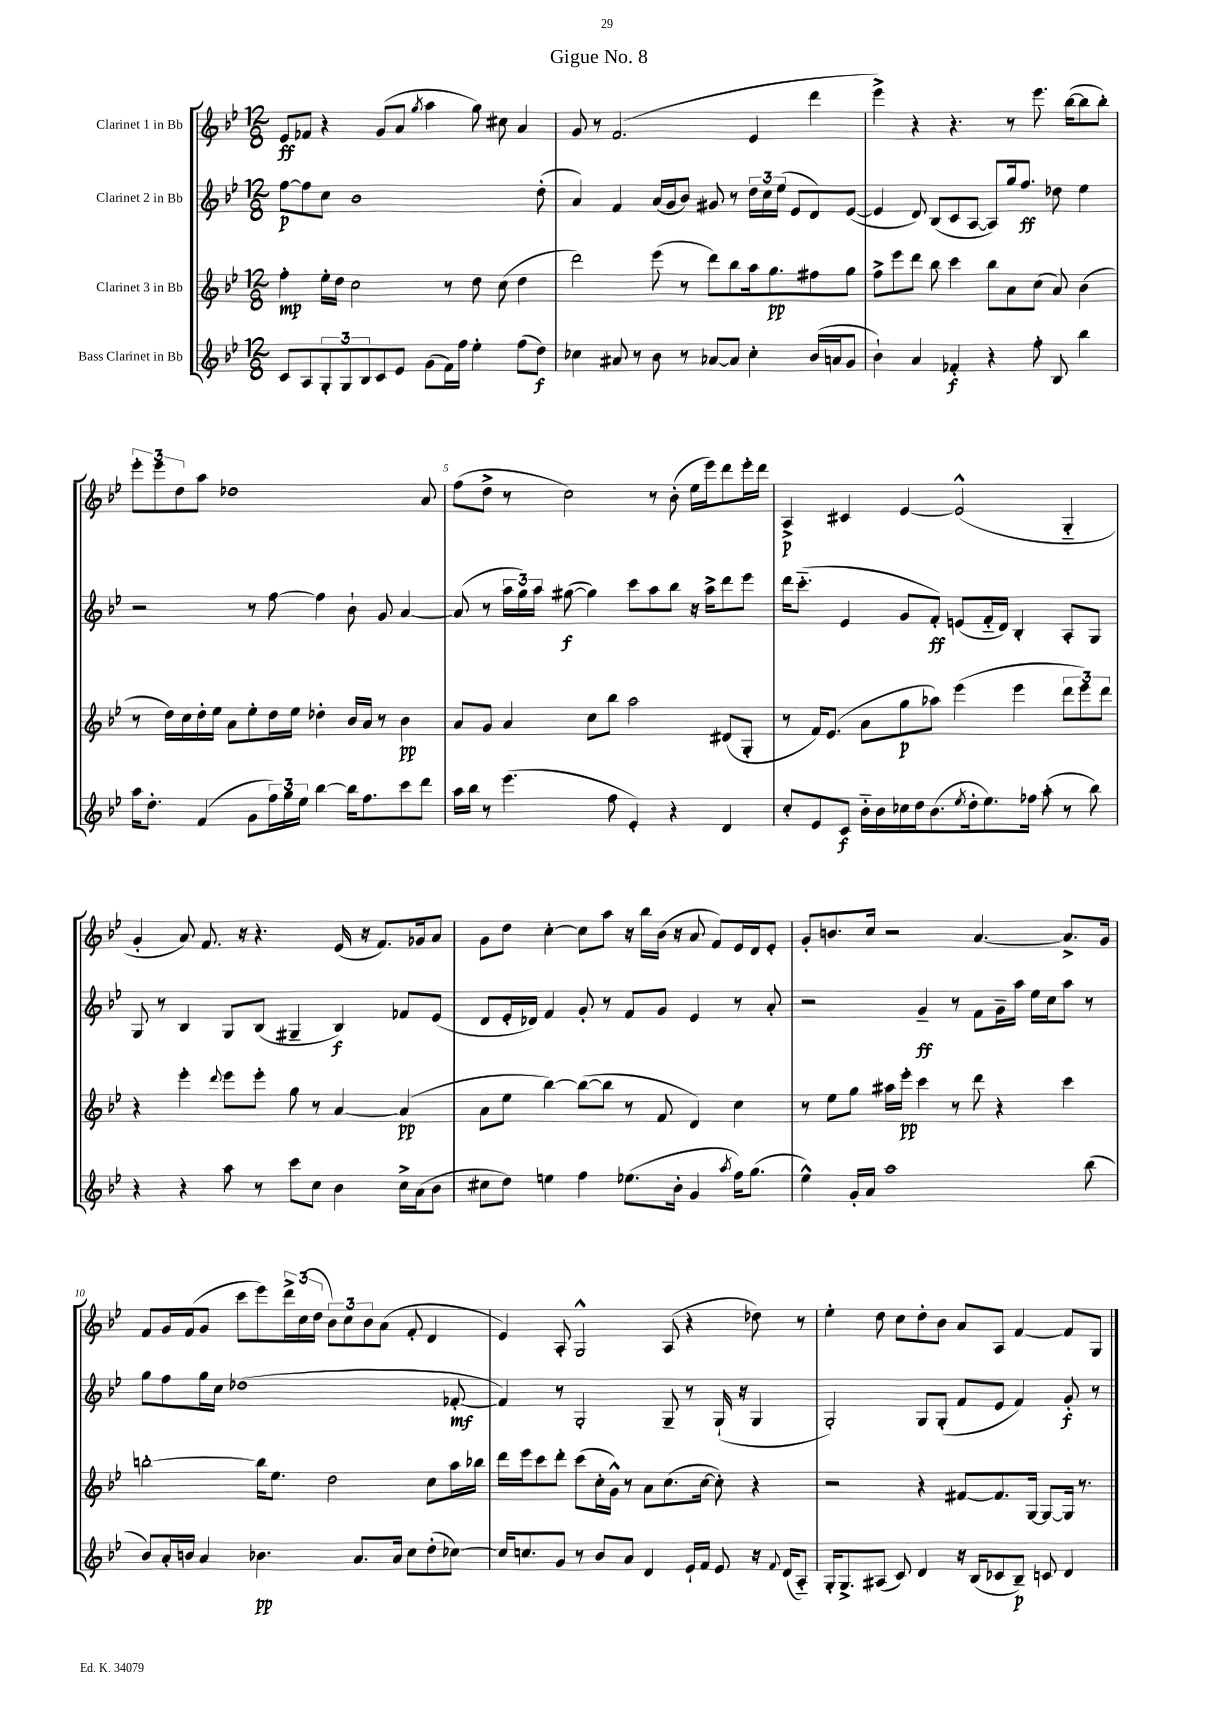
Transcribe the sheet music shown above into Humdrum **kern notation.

**kern	**dynam	**kern	**dynam	**kern	**dynam	**kern	**dynam
*part4	*part4	*part3	*part3	*part2	*part2	*part1	*part1
*staff4	*staff4	*staff3	*staff3	*staff2	*staff2	*staff1	*staff1
*I"Bass Clarinet in Bb	*	*I"Clarinet 3 in Bb	*	*I"Clarinet 2 in Bb	*	*I"Clarinet 1 in Bb	*
*clefG2	*	*clefG2	*	*clefG2	*	*clefG2	*
*k[b-e-]	*	*k[b-e-]	*	*k[b-e-]	*	*k[b-e-]	*
*M12/8	*	*M12/8	*	*M12/8	*	*M12/8	*
=1	=1	=1	=1	=1	=1	=1	=1
8c/L	.	4ff'\	mp	[8ff\L	p	8e-/L	ff
8A/	.	.	.	8ff\]	.	8f-X/J	.
12G'/	.	16ee-'\LL	.	8cc\J	.	4r	.
.	.	16dd\JJ	.	.	.	.	.
12G/	.	.	.	.	.	.	.
.	.	2cc\	.	1b-	.	.	.
12B-/	.	.	.	.	.	.	.
8c/	.	.	.	.	.	(8g/L	.
8e-/J	.	.	.	.	.	8a/J	.
.	.	.	.	.	.	8qgg/	.
(8g\L	.	.	.	.	.	4aa\	.
16f\L)	.	8r	.	.	.	.	.
16ff\JJ	.	.	.	.	.	.	.
4ee-'\	.	8dd\	.	.	.	8gg\)	.
.	.	(8cc\	.	.	.	8cc#X\	.
(8ff\L	.	4dd\	.	.	.	4a/	.
8dd\J)	f	.	.	(8dd'\	.	.	.
=2	=2	=2	=2	=2	=2	=2	=2
4cc-X\	.	2ddd\)	.	4a/)	.	8g/	.
.	.	.	.	.	.	8r	.
8a#X/	.	.	.	4f/	.	(2.f/	.
8r	.	.	.	.	.	.	.
8b-\	.	(8eee-\	.	(16a/LL	.	.	.
.	.	.	.	16g/J	.	.	.
8r	.	8r	.	8b-/J)	.	.	.
[8a-X/L	.	8ddd\L)	.	8g#X/	.	.	.
8a-/J]	.	8bb-\	.	8r	.	.	.
4cc-'\	.	16aa\k	.	24dd\LL	.	4e-/	.
.	.	.	.	24cc\	.	.	.
.	.	8.gg\	pp	.	.	.	.
.	.	.	.	(24ee-\JJ	.	.	.
.	.	.	.	8e-/L	.	.	.
(16b-/LL	.	8ff#X\	.	8d/)	.	4ddd\	.
16an/J	.	.	.	.	.	.	.
8g/J	.	8gg\J	.	([8e-/J	.	.	.
=3	=3	=3	=3	=3	=3	=3	=3
4b-`\)	.	8ff^\L	.	4e-/]	.	4eee-^\)	.
.	.	8eee-\	.	.	.	.	.
4a/	.	8ddd\J	.	8d/)	.	4r	.
.	.	8bb-\	.	(8B-/L	.	.	.
4f-X'/	f	4ccc\	.	8c/	.	4.r	.
.	.	.	.	[8A/J	.	.	.
4r	.	8bb-\L	.	8A/L])	.	.	.
.	.	8a\	.	16gg/k	.	8r	.
.	.	.	.	8.ff/J	ff	.	.
8ff'\	.	(8cc\J	.	.	.	8.eee-\	.
8B-/	.	8a/)	.	8dd-X\	.	.	.
.	.	.	.	.	.	([16bb-\KL	.
4bb-\	.	(4b-\	.	4ee-\	.	8bb-\]	.
.	.	.	.	.	.	8bb-'\J)	.
!!LO:LB:g=z
=4	=4	=4	=4	=4	=4	=4	=4
16aa\KL	.	8r	.	2r	.	12eee-'\L	.
8.dd'\J	.	.	.	.	.	.	.
.	.	.	.	.	.	12eee-\	.
.	.	16dd\LL)	.	.	.	.	.
.	.	.	.	.	.	12dd\	.
.	.	16cc\	.	.	.	.	.
(4f/	.	16dd'\	.	.	.	8aa\J	.
.	.	16ee-\JJ	.	.	.	.	.
.	.	8a\L	.	.	.	1dd-X	.
8g\L	.	8ee-'\	.	8r	.	.	.
24ff\L)	.	16dd\L	.	[8ff\	.	.	.
24gg\	.	.	.	.	.	.	.
.	.	16ee-\JJ	.	.	.	.	.
24ee-\JJ	.	.	.	.	.	.	.
[4bb-\	.	4dd-X'\	.	4ff\]	.	.	.
16bb-\KL]	.	16b-/LL	.	8b-`\	.	.	.
8.ff\	.	16a/JJ	.	.	.	.	.
.	.	8r	.	8g/	.	.	.
8ccc\	.	4b-\	pp	[4a/	.	.	.
8ddd\J	.	.	.	.	.	8a/	.
=5	=5	=5	=5	=5	=5	=5	=5
16aa\LL	.	8a/L	.	(8a/]	.	(8ff\L	.
16bb-\JJ	.	.	.	.	.	.	.
8r	.	8g/J	.	8r	.	8dd^\J	.
(4.eee-\	.	4a/	.	24aa\LL	.	8r	.
.	.	.	.	24gg\)	.	.	.
.	.	.	.	24aa\JJ	.	.	.
.	.	.	.	([8gg#X\	f	2cc\)	.
.	.	8cc\L	.	4gg#\])	.	.	.
8ff\	.	8bb-\J	.	.	.	.	.
4e-'/)	.	2aa\	.	8ccc\L	.	.	.
.	.	.	.	8aa\	.	8r	.
4r	.	.	.	8bb-\J	.	(8b-'\	.
.	.	.	.	16r	.	16ee-\LL	.
.	.	.	.	16aa^\KL	.	16eee-\J)	.
4d/	.	(8d#X/L	.	8ddd\	.	8ddd\	.
.	.	8G'/J	.	8eee-\J	.	16eee-'\L	.
.	.	.	.	.	.	16ddd\JJ	.
=6	=6	=6	=6	=6	=6	=6	=6
8cc'/L	.	8r	.	16ddd\KL	.	4A^/	p
.	.	.	.	(8.ccc\J	.	.	.
8e-/	.	16f/KL)	.	.	.	.	.
.	.	(8.e-/J	.	.	.	.	.
8c/J	f	.	.	4e-/	.	4c#X/	.
16b-\LL	.	8a\L	.	.	.	.	.
16b-\	.	.	.	.	.	.	.
16cc-X\	.	8gg\	p	8g/L	.	[4e-/	.
16dd\J	.	.	.	.	.	.	.
(8.b-\	.	8aa-X\J)	.	8f'/J)	ff	.	.
.	.	(4eee-\	.	(8en/L	.	(2e-^^/]	.
8qee-/	.	.	.	.	.	.	.
16dd'\k	.	.	.	.	.	.	.
8.ee-\)	.	.	.	16f/L	.	.	.
.	.	.	.	16d/JJ)	.	.	.
.	.	4eee-\	.	4B-'/	.	.	.
16ff-X\Jk	.	.	.	.	.	.	.
(8aa'\	.	.	.	.	.	.	.
8r	.	12ddd\L	.	8A'/L	.	4G/	.
.	.	12eee-\)	.	.	.	.	.
8bb-\)	.	.	.	8G/J	.	.	.
.	.	12ddd\J	.	.	.	.	.
!!LO:LB:g=z
=7	=7	=7	=7	=7	=7	=7	=7
4r	.	4r	.	8G/	.	4g'/	.
.	.	.	.	8r	.	.	.
4r	.	4eee-'\	.	4B-/	.	8a/)	.
.	.	.	.	.	.	8.f/	.
.	.	8qqddd/	.	.	.	.	.
8aa\	.	8eee-\L	.	8G/L	.	.	.
.	.	.	.	.	.	16r	.
8r	.	8eee-'\J	.	(8B-/J	.	4.r	.
8ccc\L	.	8gg\	.	4G#X~/	.	.	.
8cc\J	.	8r	.	.	.	.	.
4b-\	.	[4a/	.	4B-/)	f	(16e-/	.
.	.	.	.	.	.	16r	.
.	.	.	.	.	.	8.f/L)	.
16cc^\LL	.	(4a/]	pp	8f-X/L	.	.	.
(16a\J	.	.	.	.	.	16g-X/k	.
8b-\J	.	.	.	(8e-/J	.	8a/J	.
=8	=8	=8	=8	=8	=8	=8	=8
8cc#X\L	.	8a\L	.	8d/L	.	8g\L	.
8dd\J)	.	8ee-\J	.	16e-'/L	.	8dd\J	.
.	.	.	.	16d-X/JJ)	.	.	.
4een\	.	[4bb-\)	.	4f/	.	[4cc'\	.
4ff\	.	(8bb-\L_	.	8g'/	.	8cc\L]	.
.	.	8bb-\J]	.	8r	.	8aa\J	.
(8.ee-X\L	.	8r	.	8f/L	.	16r	.
.	.	.	.	.	.	16bb-\LL	.
.	.	8f/	.	8g/J	.	(16b-\JJ	.
16b-'\Jk	.	.	.	.	.	16r	.
4g/	.	4d/)	.	4e-/	.	8a/	.
.	.	.	.	.	.	8f/L)	.
8qaa/	.	.	.	.	.	.	.
16ff\KL)	.	4cc\	.	8r	.	16e-/L	.
(8.gg\J	.	.	.	.	.	16d/J	.
.	.	.	.	8a'/	.	8e-'/J	.
=9	=9	=9	=9	=9	=9	=9	=9
4ee-^^\)	.	8r	.	2r	.	8g'/L	.
.	.	8ee-\L	.	.	.	8.bn/	.
16g'/LL	.	8gg\J	.	.	.	.	.
16a/JJ	.	.	.	.	.	16cc/Jk	.
1aa	.	16aa#X\LL	.	.	.	2r	.
.	.	16eee-'\JJ	pp	.	.	.	.
.	.	4ccc\	.	4g~/	ff	.	.
.	.	8r	.	8r	.	.	.
.	.	8ddd\	.	8f\L	.	[4.a/	.
.	.	4r	.	16g~\L	.	.	.
.	.	.	.	16aa\JJ	.	.	.
.	.	.	.	16ee-\LL	.	.	.
.	.	.	.	16cc\J	.	.	.
.	.	4ccc\	.	8aa\J	.	8.a^/L]	.
(8bb-\	.	.	.	8r	.	.	.
.	.	.	.	.	.	16g/Jk	.
!!LO:LB:g=z
=10	=10	=10	=10	=10	=10	=10	=10
8b-/L)	.	[2bbn'\	.	8gg\L	.	8f/L	.
16a'/L	.	.	.	8ff\	.	16g/L	.
16bn/JJ	.	.	.	.	.	(16f/J	.
4a/	.	.	.	16gg\L	.	8g/J	.
.	.	.	.	16cc\JJ	.	.	.
.	.	.	.	(1dd-X	.	8ccc\L	.
4.b-X\	pp	16bb\KL]	.	.	.	8eee-\)	.
.	.	8.ee-\J	.	.	.	.	.
.	.	.	.	.	.	24ddd^\L	.
.	.	.	.	.	.	(24cc\	.
.	.	.	.	.	.	24dd\JJ	.
.	.	2dd\	.	.	.	12b-\L)	.
.	.	.	.	.	.	12cc\	.
8.a/L	.	.	.	.	.	.	.
.	.	.	.	.	.	12b-\	.
.	.	.	.	.	.	(8a\J	.
16a/Jk	.	.	.	.	.	.	.
8cc\L	.	.	.	.	.	8f'/	.
(8dd'\	.	8cc\L	.	.	.	4d/	.
[8cc-X\J)	.	16aa\L	.	[8f-X'/	mf	.	.
.	.	16bb-X\JJ	.	.	.	.	.
=11	=11	=11	=11	=11	=11	=11	=11
16cc-/KL]	.	16ddd\LL	.	4f-/])	.	4e-/)	.
8.ccn/	.	16eee-\J	.	.	.	.	.
.	.	8ccc\	.	.	.	.	.
8g/J	.	8ddd'\J	.	8r	.	8A'/	.
8r	.	(8ccc\L	.	2G'/	.	2G^^/	.
8b-/L	.	16cc'\L	.	.	.	.	.
.	.	16g^^\JJ)	.	.	.	.	.
8a/J	.	8r	.	.	.	.	.
4d/	.	8a\L	.	.	.	.	.
.	.	(8.cc\	.	8G~/	.	(8A/	.
16e-`/LL	.	.	.	8r	.	4r	.
16f/JJ	.	[16cc\Jk	.	.	.	.	.
8e-/	.	8cc'\])	.	(16G`/	.	.	.
.	.	.	.	16r	.	.	.
16r	.	4r	.	4G/	.	8dd-X\)	.
8qqf/	.	.	.	.	.	.	.
(16d/KL	.	.	.	.	.	.	.
8A/J)	.	.	.	.	.	8r	.
=12	=12	=12	=12	=12	=12	=12	=12
16G'/KL	.	2r	.	2G'/)	.	4ee-'\	.
8.G^/	.	.	.	.	.	.	.
(8A#X/J	.	.	.	.	.	8dd\	.
8c/)	.	.	.	.	.	8cc\L	.
4d/	.	4r	.	8G/L	.	8dd'\	.
.	.	.	.	(8G'/J	.	8b-\J	.
16r	.	[8f#X/L	.	8f/L	.	8a/L	.
(16B-/KL	.	.	.	.	.	.	.
8c-X/	.	8.f#/]	.	8e-/J	.	8A/J	.
8B-~/J)	p	.	.	4f/)	.	[4f/	.
.	.	[16G/Jk	.	.	.	.	.
8cn/	.	8G/L_	.	.	.	.	.
4d/	.	16G/Jk]	.	8g'/	f	8f/L]	.
.	.	8.r	.	.	.	.	.
.	.	.	.	8r	.	8G/J	.
==	==	==	==	==	==	==	==
*-	*-	*-	*-	*-	*-	*-	*-
